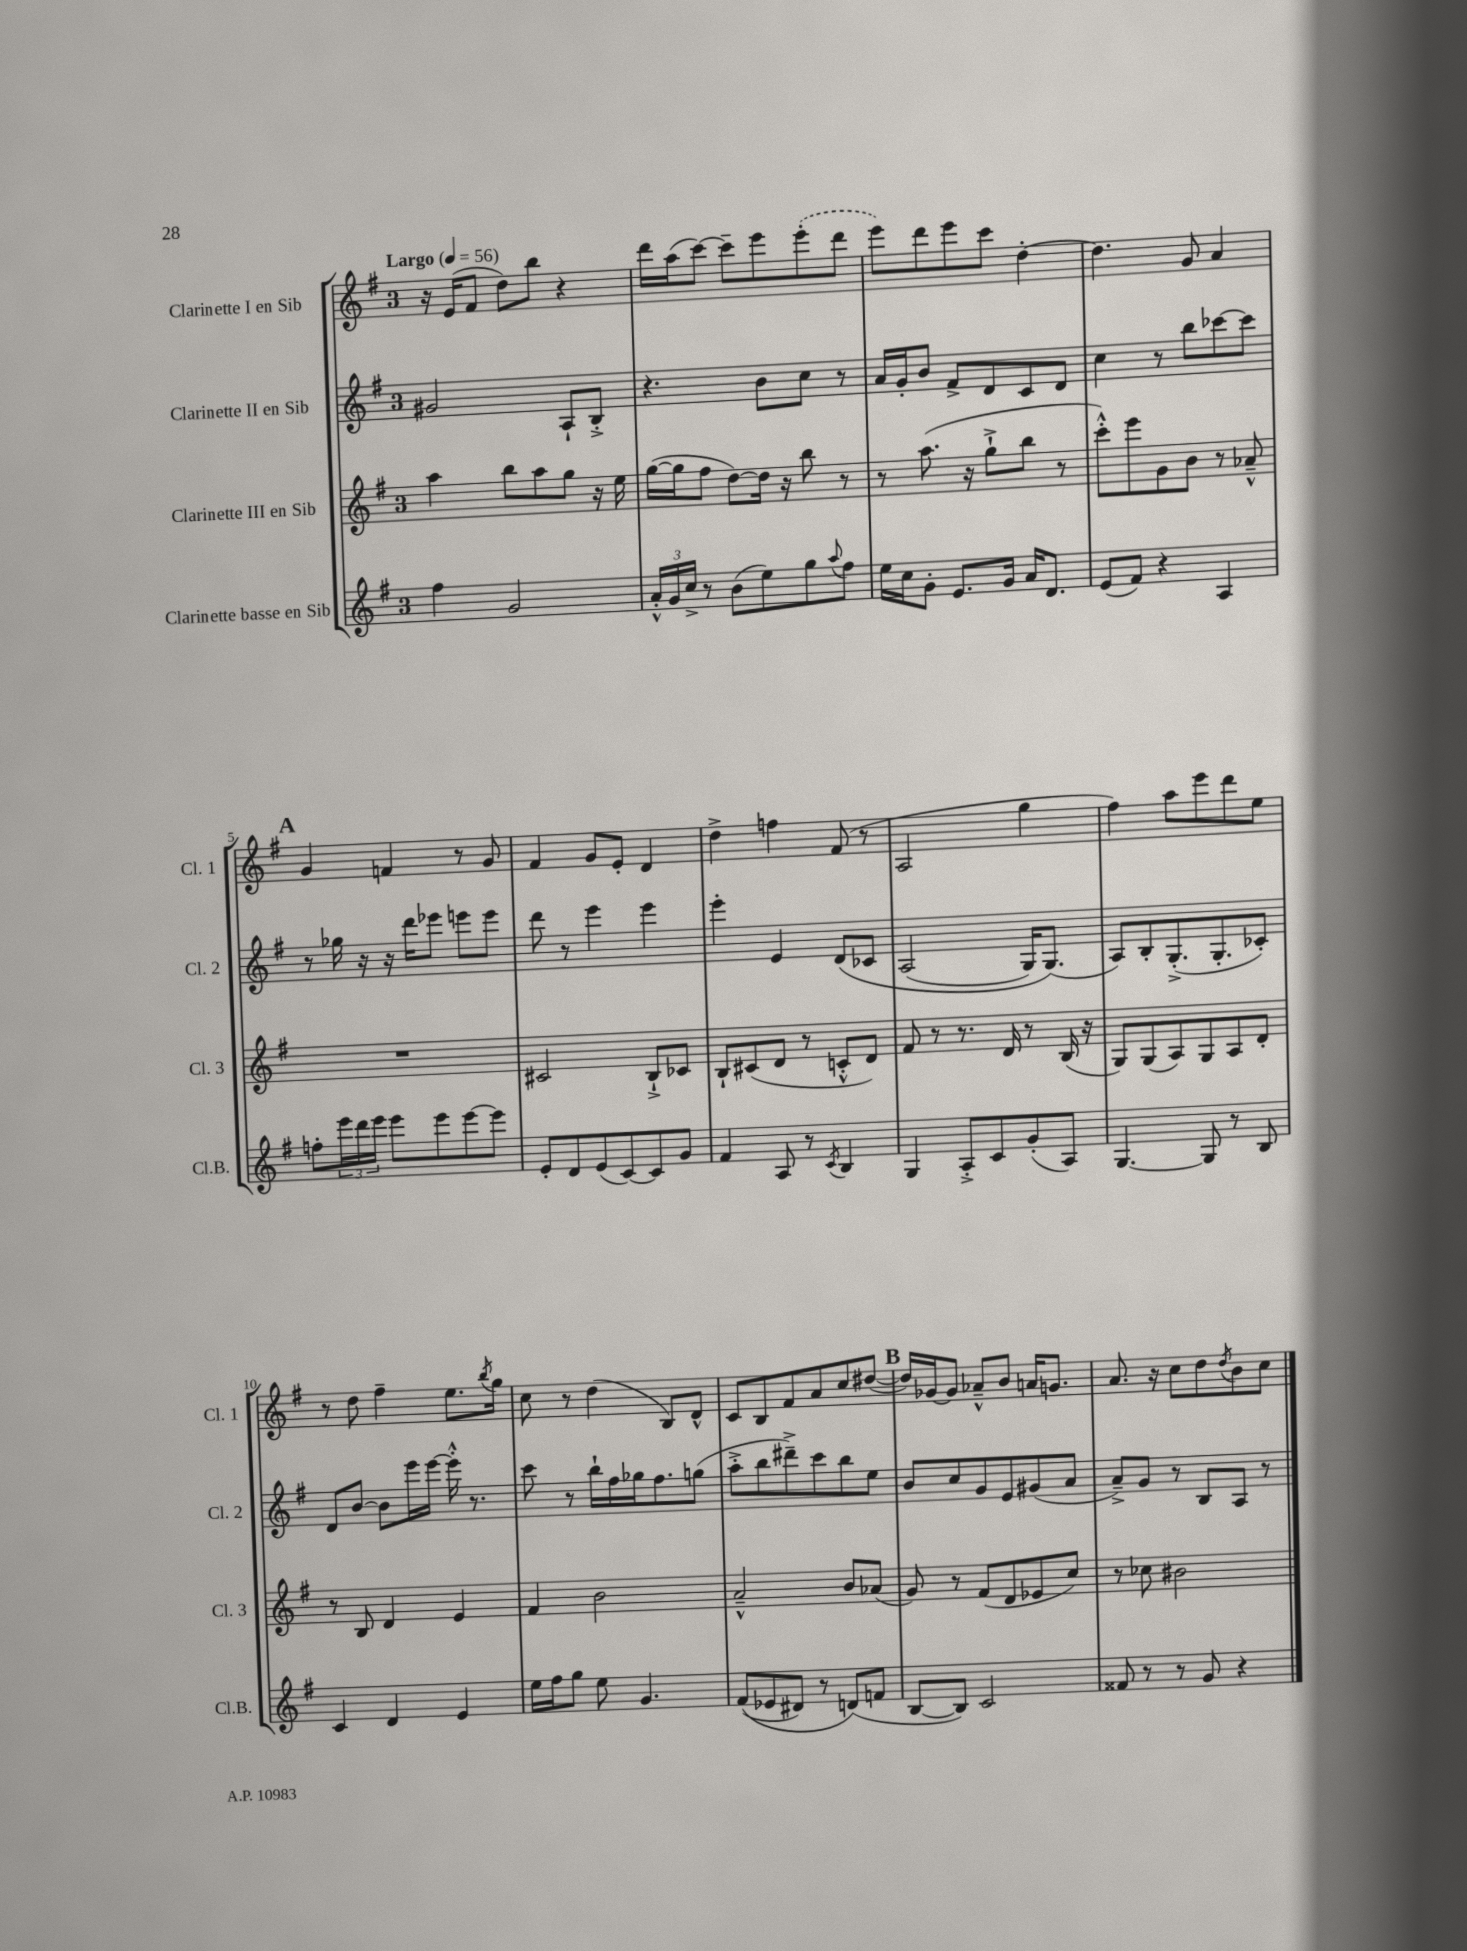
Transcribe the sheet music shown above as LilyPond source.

<<
\new StaffGroup <<
\new Staff = "s0" \with { instrumentName = "Clarinette I en Sib" shortInstrumentName = "Cl. 1" } {
    \clef treble \key g \major \once \override Staff.TimeSignature.style = #'single-digit \time 3/4 \tempo "Largo" 4 = 56
    r16 e'16( fis'8 d''8) b''8 r4 |
    d'''16 a''16( c'''8~) c'''8-- e'''8 \once \slurDashed e'''8-.( d'''8 |
    e'''8) d'''8 e'''8 c'''8 d''4~-. |
    d''4. g'8 a'4 |
    \mark \markup { \bold "A" } g'4 f'4 r8 g'8 |
    fis'4 g'8 e'8-. d'4 |
    d''4-> f''4 fis'8( r8 |
    a2 g''4 |
    fis''4) a''8 e'''8 d'''8 e''8 |
    r8 d''8 fis''4-- e''8. \acciaccatura { b''8 } g''16 |
    c''8 r8 d''4( b8) d'8-^ |
    c'8 b8 fis'8 a'8 c''8 dis''8~( |
    \mark \markup { \bold "B" } dis''16) ges'16~ ges'8 aes'8---^ b'8 a'16 g'8. |
    a'8. r16 c''8 d''8 \acciaccatura { d''8 } b'8 c''8 \bar "|." |
}
\new Staff = "s1" \with { instrumentName = "Clarinette II en Sib" shortInstrumentName = "Cl. 2" } {
    \clef treble \key g \major \once \override Staff.TimeSignature.style = #'single-digit \time 3/4
    gis'2 a8-! b8-.-> |
    r4. b'8 c''8 r8 |
    a'16 g'16-. b'8 fis'8-> d'8 c'8 d'8 |
    c''4 r8 b''8 ces'''8~ ces'''8 |
    \mark \markup { \bold "A" } r8 ges''16 r16 r16 d'''16 ees'''8 e'''8 e'''8 |
    d'''8 r8 e'''4 e'''4 |
    e'''4-. e'4 d'8\( ces'8 |
    a2( g16) g8.(\) |
    a8) b8-. g8.-.->( g8.-. ces'8-.) |
    d'8 b'8~ b'8 e'''16 e'''16~ e'''16-.-^ r8. |
    c'''8 r8 b''16-! fis''16 ges''16 fis''8. g''8( |
    a''8-.-> b''8 dis'''8--->) c'''8 b''8 e''8 |
    \mark \markup { \bold "B" } b'8 c''8 g'8 e'8 gis'8( a'8 |
    a'8--->) g'8 r8 b8 a8 r8 \bar "|." |
}
\new Staff = "s2" \with { instrumentName = "Clarinette III en Sib" shortInstrumentName = "Cl. 3" } {
    \clef treble \key g \major \once \override Staff.TimeSignature.style = #'single-digit \time 3/4
    a''4 b''8 a''8 g''8 r16 e''16 |
    g''16~( g''16 fis''8 d''8~) d''16 r16 b''8 r8 |
    r8 a''8.( r16 g''8-!-> b''8 r8 |
    c'''8-.-^) e'''8 g'8 b'8 r8 aes'8---^ |
    \mark \markup { \bold "A" } R2. |
    cis'2 b8-!-> ces'8 |
    b8-! cis'8( d'8 r8 c'8-.-^ d'8) |
    fis'8 r8 r8. d'16 r8 b16( r16 |
    g8) g8( a8) g8 a8 d'8-. |
    r8 b8 d'4 e'4 |
    fis'4 b'2 |
    a'2---^ b'8 aes'8( |
    \mark \markup { \bold "B" } g'8) r8 fis'8( d'8 ees'8 c''8) |
    r8 ces''8 bis'2 \bar "|." |
}
\new Staff = "s3" \with { instrumentName = "Clarinette basse en Sib" shortInstrumentName = "Cl.B." } {
    \clef treble \key g \major \once \override Staff.TimeSignature.style = #'single-digit \time 3/4
    fis''4 g'2 |
    \tuplet 3/2 { a'16-.-^ g'16 c''16-> } r8 b'8( e''8) g''8 \appoggiatura { a''8 } fis''8 |
    e''16 c''16 g'8-. e'8. g'16 a'16 d'8. |
    e'8( fis'8) r4 a4 |
    \mark \markup { \bold "A" } f''8-. \tuplet 3/2 { e'''16 d'''16 e'''16 } e'''8 e'''8 e'''8~ e'''8 |
    e'8-. d'8 e'8( c'8~) c'8 g'8 |
    fis'4 a8 r8 \acciaccatura { c'8 } b4 |
    g4 a8-.-> c'8 g'8-.( a8) |
    g4.~ g8 r8 b8 |
    c'4 d'4 e'4 |
    e''16 fis''16 g''8 e''8 g'4. |
    fis'8(\( ees'8 dis'8) r8 d'8(\) f'8 |
    \mark \markup { \bold "B" } b8~ b8) c'2 |
    fisis'8 r8 r8 g'8 r4 \bar "|." |
}
>>
>>
